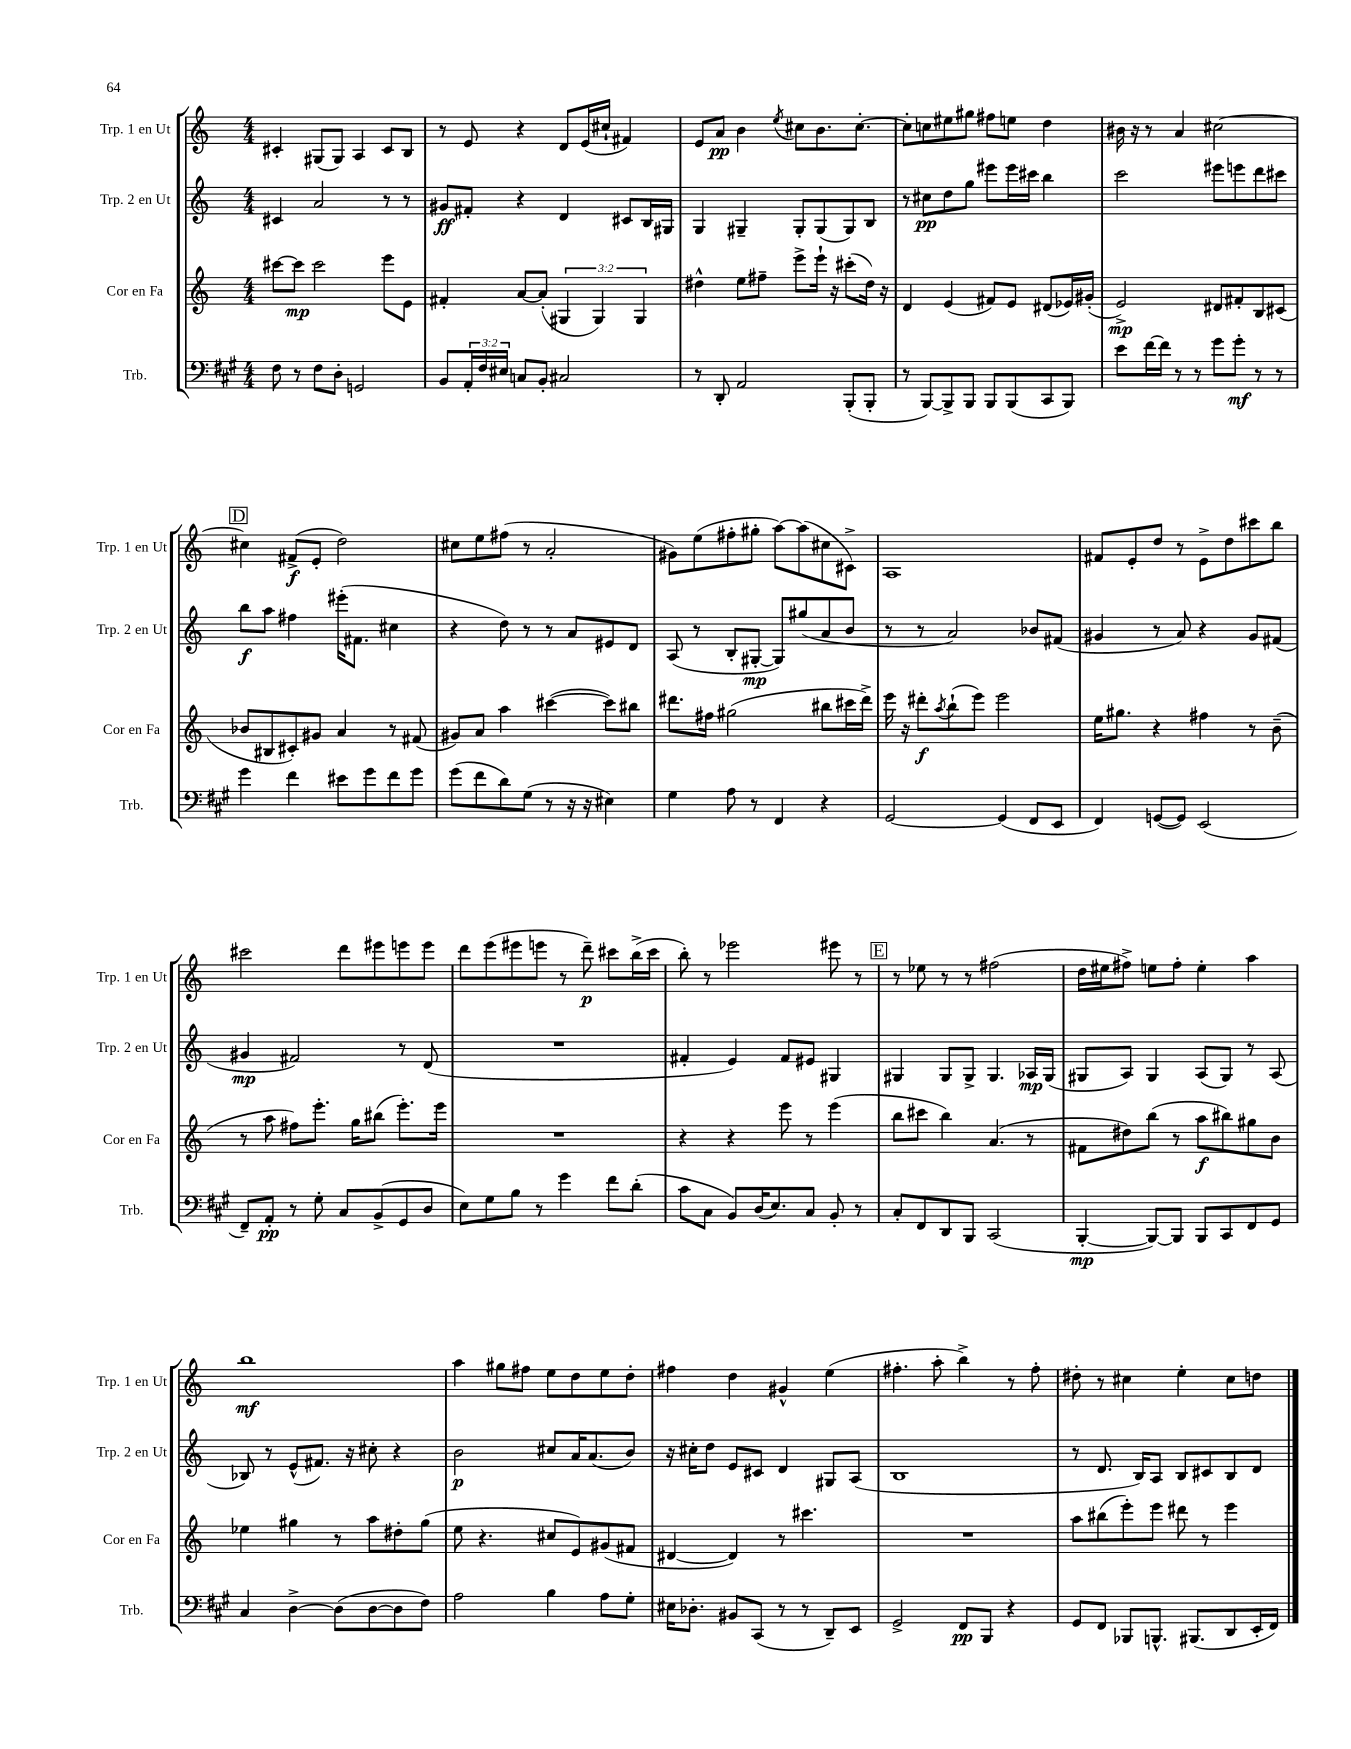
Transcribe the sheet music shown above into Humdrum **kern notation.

**kern	**dynam	**kern	**dynam	**kern	**dynam	**kern	**dynam
*part4	*part4	*part3	*part3	*part2	*part2	*part1	*part1
*staff4	*staff4	*staff3	*staff3	*staff2	*staff2	*staff1	*staff1
*I"Trb.	*	*I"Cor en Fa	*	*I"Trp. 2 en Ut	*	*I"Trp. 1 en Ut	*
*I'Trb.	*	*I'Cor en Fa	*	*I'Trp. 2 en Ut	*	*I'Trp. 1 en Ut	*
*clefF4	*	*clefG2	*	*clefG2	*	*clefG2	*
*k[f#c#g#]	*	*k[]	*	*k[]	*	*k[]	*
*M4/4	*	*M4/4	*	*M4/4	*	*M4/4	*
=46	=46	=46	=46	=46	=46	=46	=46
8F#\	.	[8ccc#X\L	.	4c#X/	.	4c#X'/	.
8r	.	8ccc#\J]	mp	.	.	.	.
8F#\L	.	2ccc#\	.	2a/	.	(8G#X/L	.
8D'\J	.	.	.	.	.	8G#/J)	.
2GGn/	.	.	.	.	.	4A/	.
.	.	8eee\L	.	8r	.	8c#/L	.
.	.	8e\J	.	8r	.	8B/J	.
=47	=47	=47	=47	=47	=47	=47	=47
8BB/L	.	4f#X'/	.	8g#X/L	ff	8r	.
24AA'/L	.	.	.	8f#X'/J	.	8e/	.
24F#/	.	.	.	.	.	.	.
24E#X/JJ	.	.	.	.	.	.	.
8Cn/L	.	[8a/L	.	4r	.	4r	.
8BB'/J	.	(8a'/J]	.	.	.	.	.
2C#X/	.	6G#X/	.	4d/	.	8d/L	.
.	.	.	.	.	.	(16e/L	.
.	.	6G#/)	.	.	.	.	.
.	.	.	.	.	.	16cc#X`/JJ	.
.	.	.	.	8c#X/L	.	4f#X/)	.
.	.	6G#/	.	.	.	.	.
.	.	.	.	16B/L	.	.	.
.	.	.	.	16G#X/JJ	.	.	.
=48	=48	=48	=48	=48	=48	=48	=48
8r	.	4dd#X^^\	.	4G/	.	8e/L	.
8DD'/	.	.	.	.	.	8a/J	pp
2AA/	.	8ee\L	.	4G#X~/	.	4b\	.
.	.	8ff#X~\J	.	.	.	.	.
.	.	.	.	.	.	8qee/	.
.	.	8eee^\L	.	8G#'/L	.	8cc#X\L	.
.	.	16eee`\Jk	.	(8G#/	.	8.b\	.
.	.	16r	.	.	.	.	.
(8BBB'/L	.	(8ccc#X'\L	.	8G#/)	.	.	.
.	.	.	.	.	.	[8.cc#'\J	.
8BBB'/J	.	16dd#\Jk)	.	8B/J	.	.	.
.	.	16r	.	.	.	.	.
=49	=49	=49	=49	=49	=49	=49	=49
8r	.	4d/	.	8r	.	8cc#'\L]	.
[8BBB/L)	.	.	.	8cc#X\L	pp	8ccn\	.
8BBB^/]	.	(4e/	.	8dd\	.	8ee#X\	.
8BBB/J	.	.	.	8gg\J	.	8gg#X\J	.
8BBB/L	.	8f#X/L)	.	8eee#X\L	.	8ff#X\L	.
(8BBB/	.	8e/J	.	16eee#\L	.	8een\J	.
.	.	.	.	16ccc#X\JJ	.	.	.
8CC#/	.	(8d#X/L	.	4bb\	.	4dd\	.
8BBB/J)	.	16e-X/L)	.	.	.	.	.
.	.	(16g#X'/JJ	.	.	.	.	.
=50	=50	=50	=50	=50	=50	=50	=50
8e\L	.	2e^/)	mp	2ccc\	.	16b#X\	.
.	.	.	.	.	.	16r	.
[16f#\L	.	.	.	.	.	8r	.
16f#\JJ]	.	.	.	.	.	.	.
8r	.	.	.	.	.	4a/	.
8r	.	.	.	.	.	.	.
8g#\L	.	8d#X/L	.	8eee#X\L	.	[2cc#X\	.
8g#'\J	mf	8f#X'/	.	8eeen\	.	.	.
8r	.	8B/	.	8ddd\	.	.	.
8r	.	(8c#X/J	.	8ccc#X\J	.	.	.
!!LO:LB:g=z
!!LO:REH:place=s1:t=D
=51	=51	=51	=51	=51	=51	=51	=51
4g#\	.	8b-X/L	.	8bb\L	f	4cc#X\]	.
.	.	8B#X/	.	8aa\J	.	.	.
4f#\	.	8c#X'/)	.	4ff#X\	.	(8f#X^/L	f
.	.	8g#X/J	.	.	.	8e'/J	.
8e#X\L	.	4a/	.	(16eee#X'\KL	.	2dd\)	.
.	.	.	.	8.f#X\J	.	.	.
8g#\	.	.	.	.	.	.	.
8f#\	.	8r	.	4cc#X\	.	.	.
8g#\J	.	(8f#X/	.	.	.	.	.
=52	=52	=52	=52	=52	=52	=52	=52
(8g#\L	.	8g#X/L)	.	4r	.	8cc#X\L	.
8f#\	.	8a/J	.	.	.	8ee\	.
8d\)	.	4aa\	.	8dd\)	.	(8ff#X\J	.
(8G#\J	.	.	.	8r	.	8r	.
8r	.	([4ccc#X\	.	8r	.	2a'/	.
16r	.	.	.	8a/L	.	.	.
16r	.	.	.	.	.	.	.
4E#X\)	.	8ccc#\L])	.	8e#X/	.	.	.
.	.	8bb#X\J	.	8d/J	.	.	.
=53	=53	=53	=53	=53	=53	=53	=53
4G#\	.	8.ddd#X\L	.	(8A/	.	8g#X\L)	.
.	.	.	.	8r	.	(8ee\	.
.	.	16ff#X\Jk	.	.	.	.	.
8A\	.	(2gg#X\	.	8B'/L	.	8ff#X'\	.
8r	.	.	.	[8G#X'/J	mp	8gg#X'\J	.
4FF#/	.	.	.	8G#/L])	.	[8aa\L)	.
.	.	.	.	(8gg#X/	.	(8aa\]	.
4r	.	8bb#X\L	.	8a/	.	8cc#X\	.
.	.	16ccc#X\L	.	8b/J	.	8c#X^\J)	.
.	.	16ddd#^\JJ)	.	.	.	.	.
=54	=54	=54	=54	=54	=54	=54	=54
[2GG#/	.	16eee\	.	8r	.	1A	.
.	.	16r	.	.	.	.	.
.	.	8ddd#X'\L	f	8r	.	.	.
.	.	8qaa/	.	.	.	.	.
.	.	(8bb`\	.	2a/)	.	.	.
.	.	8eee\J)	.	.	.	.	.
(4GG#/]	.	2eee\	.	.	.	.	.
8FF#/L	.	.	.	8b-X/L	.	.	.
8EE/J	.	.	.	(8f#X/J	.	.	.
=55	=55	=55	=55	=55	=55	=55	=55
4FF#/)	.	16ee\KL	.	4g#X/	.	8f#X/L	.
.	.	8.gg#X\J	.	.	.	.	.
.	.	.	.	.	.	8e'/	.
([8GGn/L	.	4r	.	8r	.	8dd/J	.
8GG/J])	.	.	.	8a/)	.	8r	.
(2EE/	.	4ff#X\	.	4r	.	8e^\L	.
.	.	.	.	.	.	8dd\	.
.	.	8r	.	8g#/L	.	8ccc#X\	.
.	.	(8b~\	.	(8f#X/J	.	8bb\J	.
!!LO:LB:g=z
=56	=56	=56	=56	=56	=56	=56	=56
8FF#~/L)	.	8r	.	4g#X/	mp	2ccc#X\	.
8AA'/J	pp	8aa\	.	.	.	.	.
8r	.	8ff#X\L)	.	2f#X/)	.	.	.
8G#'\	.	8.eee'\J	.	.	.	.	.
8C#/L	.	.	.	.	.	8ddd\L	.
.	.	16gg\KL	.	.	.	.	.
(8BB^/	.	(8bb#X\J	.	.	.	8eee#X\	.
8GG#/	.	8.eee'\L)	.	8r	.	8eeen\	.
8D/J	.	.	.	(8d/	.	8eee\J	.
.	.	16eee\Jk	.	.	.	.	.
=57	=57	=57	=57	=57	=57	=57	=57
8E\L)	.	1r	.	1r	.	8ddd\L	.
8G#\	.	.	.	.	.	(8eee\	.
8B\J	.	.	.	.	.	8eee#X\	.
8r	.	.	.	.	.	8eeen\J	.
4g#\	.	.	.	.	.	8r	.
.	.	.	.	.	.	8ddd~\)	p
8f#\L	.	.	.	.	.	8ccc#X\L	.
(8d'\J	.	.	.	.	.	(16bb^\L	.
.	.	.	.	.	.	16ccc#\JJ	.
=58	=58	=58	=58	=58	=58	=58	=58
8c#\L	.	4r	.	4f#X'/	.	8bb'\)	.
8C#\J	.	.	.	.	.	8r	.
8BB/L)	.	4r	.	4e/)	.	2eee-X\	.
(16D/K	.	.	.	.	.	.	.
8.E/)	.	.	.	.	.	.	.
.	.	8eee\	.	8f#/L	.	.	.
8C#/J	.	8r	.	8e#X/J	.	.	.
8BB'/	.	(4eee\	.	4G#X/	.	8eee#X\	.
8r	.	.	.	.	.	8r	.
!!LO:REH:place=s1:t=E
=59	=59	=59	=59	=59	=59	=59	=59
8C#'/L	.	8bb\L	.	4G#X/	.	8r	.
8FF#/	.	8ccc#X\J	.	.	.	8ee-X\	.
8DD/	.	4bb\)	.	8G#/L	.	8r	.
8BBB/J	.	.	.	8G#^/J	.	8r	.
(2CC#/	.	(4.a/	.	4.G#/	.	(2ff#X\	.
.	.	8r	.	16A-X/LL	mp	.	.
.	.	.	.	(16G#/JJ	.	.	.
=60	=60	=60	=60	=60	=60	=60	=60
[4BBB'/	mp	8f#X\L	.	8G#X/L	.	16dd\LL	.
.	.	.	.	.	.	16ee#X\J	.
.	.	8dd#X\)	.	8A/J)	.	8ff#X^\J)	.
8BBB/L_)	.	(8bb\J	.	4G#/	.	8een\L	.
8BBB/J]	.	8r	.	.	.	8ff#'\J	.
8BBB/L	.	8aa\L	f	(8A/L	.	4ee'\	.
8CC#/	.	8bb#X\)	.	8G#/J)	.	.	.
8FF#/	.	8gg#X\	.	8r	.	4aa\	.
8GG#/J	.	8b\J	.	(8A/	.	.	.
!!LO:LB:g=z
=61	=61	=61	=61	=61	=61	=61	=61
4C#/	.	4ee-X\	.	8B-X/)	.	1bb	mf
.	.	.	.	8r	.	.	.
[4D^\	.	4gg#X\	.	(8e^^/L	.	.	.
.	.	.	.	8.f#X/J)	.	.	.
(8D\L]	.	8r	.	.	.	.	.
.	.	.	.	16r	.	.	.
[8D\	.	8aa\L	.	8cc#X'\	.	.	.
8D\]	.	8dd#X'\	.	4r	.	.	.
8F#\J)	.	(8gg#\J	.	.	.	.	.
=62	=62	=62	=62	=62	=62	=62	=62
2A\	.	8ee\	.	2b\	p	4aa\	.
.	.	4.r	.	.	.	.	.
.	.	.	.	.	.	8gg#X\L	.
.	.	.	.	.	.	8ff#X\J	.
4B\	.	8cc#X/L	.	8cc#X/L	.	8ee\L	.
.	.	8e/)	.	16a/K	.	8dd\	.
.	.	.	.	(8.a/	.	.	.
8A\L	.	(8g#X/	.	.	.	8ee\	.
8G#'\J	.	8f#X/J	.	8b/J)	.	8dd'\J	.
=63	=63	=63	=63	=63	=63	=63	=63
16E#X\KL	.	[4d#X/	.	16r	.	4ff#X\	.
8.D-X'\J	.	.	.	16cc#X'\KL	.	.	.
.	.	.	.	8dd\J	.	.	.
8BB#X/L	.	4d#/])	.	8e/L	.	4dd\	.
(8CC#/J	.	.	.	8c#X/J	.	.	.
8r	.	8r	.	4d/	.	4g#X^^/	.
8r	.	4.ccc#X\	.	.	.	.	.
8DD~/L)	.	.	.	8G#X/L	.	(4ee\	.
8EE/J	.	.	.	(8A/J	.	.	.
=64	=64	=64	=64	=64	=64	=64	=64
2GG#^/	.	1r	.	1B	.	4.ff#X'\	.
.	.	.	.	.	.	8aa'\	.
8FF#/L	pp	.	.	.	.	4bb^\)	.
8BBB/J	.	.	.	.	.	.	.
4r	.	.	.	.	.	8r	.
.	.	.	.	.	.	8ff#'\	.
=65	=65	=65	=65	=65	=65	=65	=65
8GG#/L	.	8aa\L	.	8r	.	8dd#X'\	.
8FF#/J	.	(8bb#X\	.	8.d/	.	8r	.
8BBB-X/L	.	8eee'\)	.	.	.	4cc#X\	.
.	.	.	.	16B/KL)	.	.	.
8.BBBn^^/J	.	8eee\J	.	8A/J	.	.	.
.	.	8ddd#X\	.	8B/L	.	4ee'\	.
(8.BBB#X/L	.	.	.	.	.	.	.
.	.	8r	.	8c#X/	.	.	.
8DD/	.	4eee\	.	8B/	.	8cc#\L	.
16EE'/L	.	.	.	8d/J	.	8ddn\J	.
16FF#/JJ)	.	.	.	.	.	.	.
==	==	==	==	==	==	==	==
*-	*-	*-	*-	*-	*-	*-	*-
